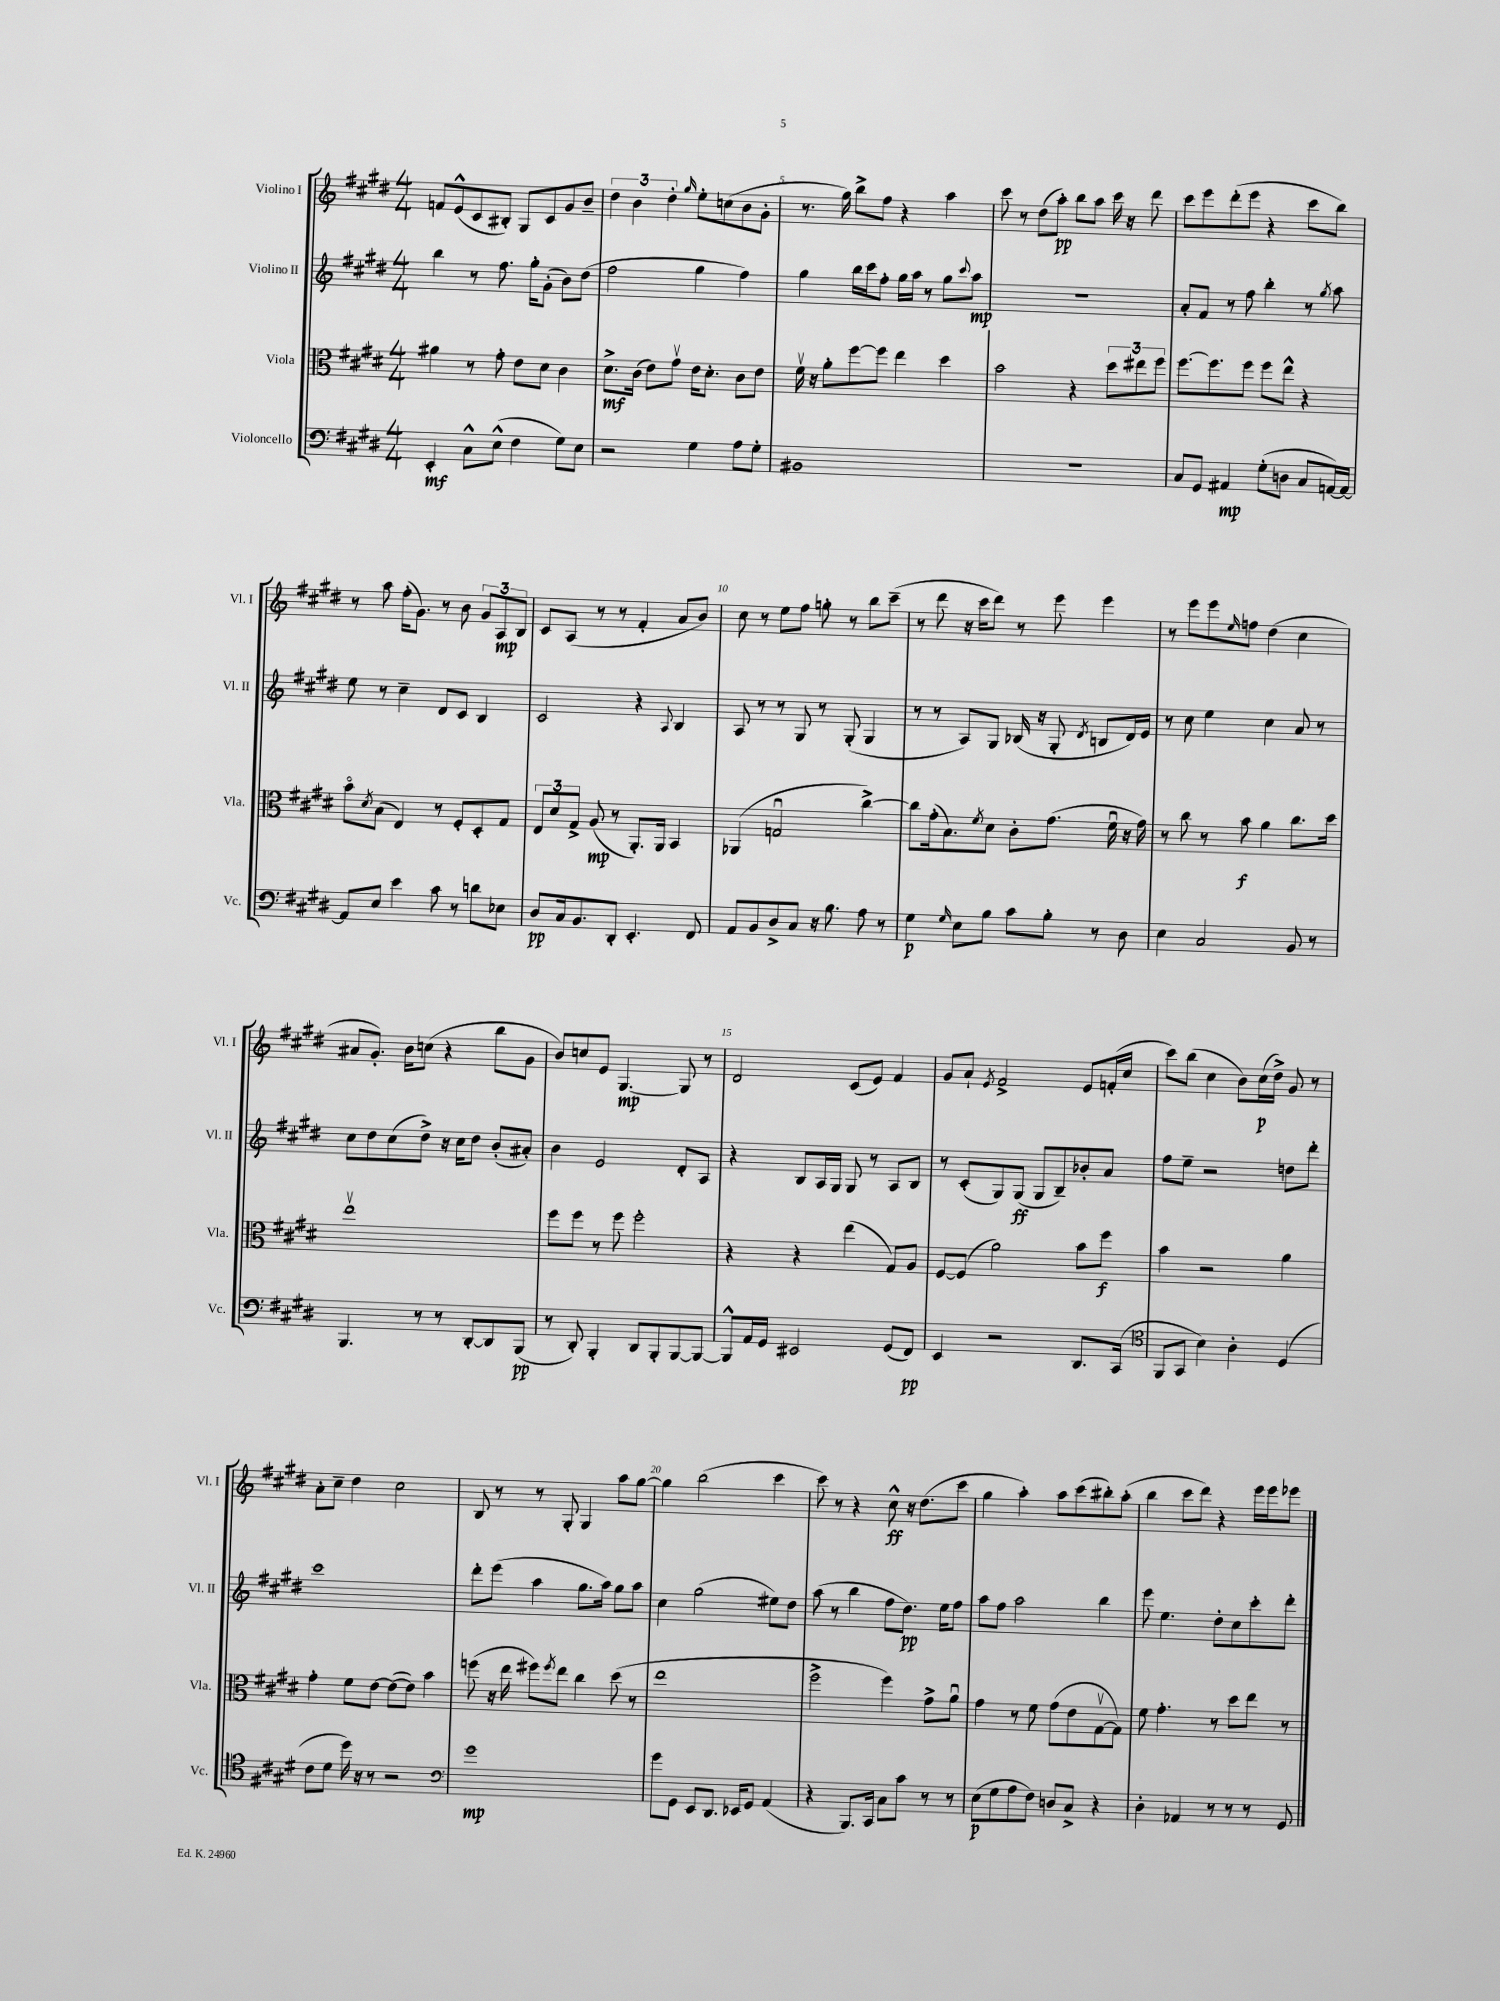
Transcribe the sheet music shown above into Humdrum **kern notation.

**kern	**dynam	**kern	**dynam	**kern	**dynam	**kern	**dynam
*part4	*part4	*part3	*part3	*part2	*part2	*part1	*part1
*staff4	*staff4	*staff3	*staff3	*staff2	*staff2	*staff1	*staff1
*I"Violoncello	*	*I"Viola	*	*I"Violino II	*	*I"Violino I	*
*I'Vc.	*	*I'Vla.	*	*I'Vl. II	*	*I'Vl. I	*
*clefF4	*	*clefC3	*	*clefG2	*	*clefG2	*
*k[f#c#g#d#]	*	*k[f#c#g#d#]	*	*k[f#c#g#d#]	*	*k[f#c#g#d#]	*
*M4/4	*	*M4/4	*	*M4/4	*	*M4/4	*
=3	=3	=3	=3	=3	=3	=3	=3
4EE'/	mf	4a#X\	.	4bb\	.	8fn/L	.
.	.	.	.	.	.	(8e^^/	.
8C#^^\L	.	8r	.	8r	.	8c#/	.
(8E^^\J	.	8g#'\	.	8.ff#\	.	8B#X'/J)	.
4F#\	.	8e\L	.	.	.	8G#/L	.
.	.	.	.	16gg#'\KL	.	.	.
.	.	8d#\J	.	(8g#'\J	.	8c#/	.
8G#\L)	.	4c#\	.	8b\L)	.	8g#/	.
8E\J	.	.	.	(8dd#\J	.	8b~/J	.
=4	=4	=4	=4	=4	=4	=4	=4
2r	.	8.d#^\L	mf	2ff#\	.	6dd#\	.
.	.	.	.	.	.	6b\	.
.	.	(16c#\Jk	.	.	.	.	.
.	.	8e\L)	.	.	.	.	.
.	.	.	.	.	.	6dd#'\	.
.	.	8g#v\J	.	.	.	.	.
.	.	.	.	.	.	16qqgg#/	.
4G#\	.	16e\KL	.	4gg#\	.	8ee'\L	.
.	.	8.d#'\J	.	.	.	.	.
.	.	.	.	.	.	(8ccn\	.
8A\L	.	8c#\L	.	4ff#\)	.	8b\	.
8G#'\J	.	8e\J	.	.	.	8g#'\J	.
=5	=5	=5	=5	=5	=5	=5	=5
1BB#X	.	16f#v\	.	4gg#\	.	8.r	.
.	.	16r	.	.	.	.	.
.	.	8a'\L	.	.	.	.	.
.	.	.	.	.	.	16gg#\)	.
.	.	[8ff#\	.	16bb\LL	.	8bb^\L	.
.	.	.	.	16ccc#\J	.	.	.
.	.	8ff#\J]	.	8ff#'\J	.	8ff#\J	.
.	.	4ee\	.	16gg#\LL	.	4r	.
.	.	.	.	16aa\JJ	.	.	.
.	.	.	.	8r	.	.	.
.	.	4dd#\	.	8gg#\L	.	4aa\	.
.	.	.	.	8qqccc#/	.	.	.
.	.	.	.	8aa\J	mp	.	.
=6	=6	=6	=6	=6	=6	=6	=6
1r	.	2b\	.	1r	.	8ccc#\	.
.	.	.	.	.	.	8r	.
.	.	.	.	.	.	(8dd#\L	.
.	.	.	.	.	.	8aa'\J)	pp
.	.	4r	.	.	.	8bb\L	.
.	.	.	.	.	.	8aa\J	.
.	.	12dd#\L	.	.	.	16ccc#\	.
.	.	.	.	.	.	16r	.
.	.	12ee#X\	.	.	.	.	.
.	.	.	.	.	.	8ddd#\	.
.	.	12ff#\J	.	.	.	.	.
=7	=7	=7	=7	=7	=7	=7	=7
8C#/L	.	[8.ff#\L	.	8a'/L	.	8ccc#\L	.
8GG#/J	.	.	.	8f#/J	.	8eee\	.
.	.	8.ff#\]	.	.	.	.	.
4AA#X/	mp	.	.	8r	.	(8ddd#'\	.
.	.	8ff#\J	.	8ff#\	.	8eee\J	.
(8G#'\L	.	8ff#\L	.	4bb'\	.	4r	.
8Dn\J	.	8ee^^\J	.	.	.	.	.
8C#/L	.	4r	.	8r	.	8ccc#\L	.
.	.	.	.	8qgg#/	.	.	.
[16AAn/L)	.	.	.	8aa\	.	8bb\J)	.
16AA/JJ_	.	.	.	.	.	.	.
!!LO:LB:g=z
=8	=8	=8	=8	=8	=8	=8	=8
8AA/L]	.	8b\L	.	8ee\	.	8r	.
.	.	8qd#/	.	.	.	.	.
8E/J	.	(8B\J	.	8r	.	8aa\	.
4e\	.	4E/)	.	4cc#~\	.	(16ff#'\KL	.
.	.	.	.	.	.	8.g#\J)	.
8c#\	.	8r	.	8d#/L	.	8r	.
8r	.	8F#'/L	.	8c#/J	.	8b\	.
8dn\L	.	8D#'/	.	4B/	.	12g#/L	.
.	.	.	.	.	.	12A/	mp
8E-X\J	.	8G#/J	.	.	.	.	.
.	.	.	.	.	.	12B/J	.
=9	=9	=9	=9	=9	=9	=9	=9
8D#/L	pp	12E/L	.	2c#/	.	8c#/L	.
.	.	12d#/	.	.	.	.	.
16C#/k	.	.	.	.	.	(8A/J	.
.	.	12G#^/J	.	.	.	.	.
8.BB/	.	.	.	.	.	.	.
.	.	(8A/	mp	.	.	8r	.
8DD#'/J	.	8r	.	.	.	8r	.
4.EE'/	.	8.AA'/L)	.	4r	.	4f#'/	.
.	.	16AA/Jk	.	.	.	.	.
.	.	.	.	8qqA/	.	.	.
.	.	4BB/	.	4B/	.	8a/L	.
8FF#/	.	.	.	.	.	8b/J)	.
=10	=10	=10	=10	=10	=10	=10	=10
8AA/L	.	(4AA-X/	.	8A/	.	8cc#\	.
8BB/	.	.	.	8r	.	8r	.
8D#^/	.	2Gnu/	.	8r	.	8ee\L	.
8C#/J	.	.	.	8G#/	.	8ff#\J	.
16r	.	.	.	8r	.	8ggn'\	.
8.B\	.	.	.	.	.	.	.
.	.	.	.	(8G#'/	.	8r	.
8A\	.	[4cc#^\)	.	4G#/	.	8bb\L	.
8r	.	.	.	.	.	(8ccc#~\J	.
=11	=11	=11	=11	=11	=11	=11	=11
4G#\	p	8cc#\L]	.	8r	.	8r	.
.	.	(16g#'\k	.	8r	.	8ddd#\	.
.	.	8.B\)	.	.	.	.	.
16qqG#/	.	.	.	.	.	.	.
8E\L	.	.	.	8A/L)	.	16r	.
.	.	.	.	.	.	16ccc#\KL	.
.	.	8qf#/	.	.	.	.	.
8B\J	.	8d#\J	.	8G#/J	.	8ddd#\J)	.
8c#\L	.	8c#'\L	.	(16B-X/	.	8r	.
.	.	.	.	16r	.	.	.
8B'\J	.	(8.g#\J	.	8G#'/	.	8eee\	.
.	.	.	.	8qd#/	.	.	.
8r	.	.	.	8Bn/L	.	4eee\	.
.	.	16f#u\	.	.	.	.	.
8D#\	.	16r	.	16d#/L)	.	.	.
.	.	16g#\)	.	16e/JJ	.	.	.
=12	=12	=12	=12	=12	=12	=12	=12
4E\	.	8r	.	8r	.	8r	.
.	.	8cc#\	.	8cc#\	.	8eee\L	.
2C#/	.	8r	.	4ee\	.	8eee\	.
.	.	.	.	.	.	16qqee/	.
.	.	8b\	f	.	.	8ffn\J	.
.	.	4a\	.	4cc#\	.	(4dd#\	.
8BB/	.	8.cc#\L	.	8a/	.	4cc#\	.
8r	.	.	.	8r	.	.	.
.	.	16dd#\Jk	.	.	.	.	.
!!LO:LB:g=z
=13	=13	=13	=13	=13	=13	=13	=13
4.BBB/	.	1eev	.	8cc#\L	.	8a#X/L	.
.	.	.	.	8dd#\	.	8.g#'/J)	.
.	.	.	.	(8cc#\	.	.	.
.	.	.	.	.	.	16b\KL	.
8r	.	.	.	8dd#^\J)	.	(8ccn\J	.
8r	.	.	.	16r	.	4r	.
.	.	.	.	16cc#\KL	.	.	.
[8DD#'/L	.	.	.	8dd#\J	.	.	.
8DD#/]	.	.	.	(8b'/L	.	8bb\L	.
(8BBB/J	pp	.	.	8a#X'/J)	.	8g#\J	.
=14	=14	=14	=14	=14	=14	=14	=14
8r	.	8ff#\L	.	4b\	.	8b/L)	.
8DD#'/)	.	8ff#\J	.	.	.	8ccn/	.
4BBB'/	.	8r	.	2e/	.	8e/J	.
.	.	8ff#\	.	.	.	[4.G#/	mp
8DD#/L	.	2ff#'\	.	.	.	.	.
8BBB'/	.	.	.	.	.	.	.
[8BBB/	.	.	.	8d#'/L	.	8G#/]	.
8BBB/J_	.	.	.	8A/J	.	8r	.
=15	=15	=15	=15	=15	=15	=15	=15
8BBB^^/L]	.	4r	.	4r	.	2d#/	.
16AA/L	.	.	.	.	.	.	.
16GG#/JJ	.	.	.	.	.	.	.
2EE#X/	.	4r	.	8B/L	.	.	.
.	.	.	.	16A/L	.	.	.
.	.	.	.	16G#/JJ	.	.	.
.	.	(4ee\	.	8G#/	.	(8c#/L	.
.	.	.	.	8r	.	8e/J)	.
(8GG#/L	.	8G#/L)	.	8A/L	.	4f#/	.
8FF#/J)	pp	8A/J	.	8B/J	.	.	.
=16	=16	=16	=16	=16	=16	=16	=16
4EE/	.	[8F#/L	.	8r	.	8g#/L	.
.	.	(8F#/J]	.	(8c#'/L	.	8a`/J	.
.	.	.	.	.	.	8qe/	.
2r	.	2a\)	.	8G#/)	.	2f#^/	.
.	.	.	.	(8G#/J	ff	.	.
.	.	.	.	8G#/L	.	.	.
.	.	.	.	8B~/)	.	.	.
8.DD#/L	.	8b\L	.	8b-X'/	.	8e/L	.
.	.	8ff#\J	f	8a/J	.	(16fn'/L	.
(16CC#/Jk	.	.	.	.	.	16cc#/JJ	.
=17	=17	=17	=17	=17	=17	=17	=17
*clefC4	*	*	*	*	*	*	*
8FF#/L	.	4b\	.	8ff#\L	.	8ccc#\L)	.
8GG#/J	.	.	.	8ee~\J	.	(8bb\J	.
4B\)	.	2r	.	2r	.	4cc#\	.
4A'\	.	.	.	.	.	8b\L)	.
.	.	.	.	.	.	(16cc#\L	p
.	.	.	.	.	.	16dd#^\JJ)	.
(4D#/	.	4a\	.	8ddn\L	.	8g#/	.
.	.	.	.	8ddd#'\J	.	8r	.
!!LO:LB:g=z
=18	=18	=18	=18	=18	=18	=18	=18
8c#\L	.	4g#'\	.	1ccc#	.	8a'\L	.
8d#\J	.	.	.	.	.	8cc#~\J	.
16dd#\)	.	8f#\L	.	.	.	4dd#\	.
16r	.	.	.	.	.	.	.
8r	.	[8e\J	.	.	.	.	.
2r	.	(8e\L_	.	.	.	2cc#\	.
.	.	8e\J])	.	.	.	.	.
.	.	4b\	.	.	.	.	.
=19	=19	=19	=19	=19	=19	=19	=19
*clefF4	*	*	*	*	*	*	*
1g#	mp	(8ffn\	.	8ddd#'\L	.	8B/	.
.	.	16r	.	(8eee\J	.	8r	.
.	.	16ee\	.	.	.	.	.
.	.	8ff#X\L)	.	4aa\	.	8r	.
.	.	8qff#/	.	.	.	.	.
.	.	8ee\J	.	.	.	8G#'/	.
.	.	4cc#\	.	8.gg#\L	.	4G#/	.
.	.	.	.	16aa\Jk)	.	.	.
.	.	(8dd#\	.	8gg#\L	.	8aa\L	.
.	.	8r	.	8aa\J	.	[8gg#\J	.
=20	=20	=20	=20	=20	=20	=20	=20
8g#\L	.	1ee	.	4cc#\	.	4gg#\]	.
8GG#\J	.	.	.	.	.	.	.
8EE/L	.	.	.	(2gg#\	.	(2bb\	.
8.DD#/J	.	.	.	.	.	.	.
16EE-X/KL	.	.	.	.	.	.	.
8GG#/J	.	.	.	.	.	.	.
(4AA/	.	.	.	8ee#X\L)	.	4ccc#\	.
.	.	.	.	8dd#\J	.	.	.
=21	=21	=21	=21	=21	=21	=21	=21
4r	.	2ff#^\	.	(8aa\	.	8ccc#\)	.
.	.	.	.	8r	.	8r	.
8.BBB/L)	.	.	.	4bb\	.	4r	.
16CC#/Jk	.	.	.	.	.	.	.
8C#\L	.	4ff#\)	.	8ff#\L	.	8cc#^^\	ff
8c#\J	.	.	.	8.dd#\J)	pp	16r	.
.	.	.	.	.	.	(8.dd#\L	.
8r	.	8g#^\L	.	.	.	.	.
.	.	.	.	16ee\KL	.	.	.
8r	.	8au\J	.	8ff#\J	.	8ccc#\J	.
=22	=22	=22	=22	=22	=22	=22	=22
(8E\L	p	4g#\	.	8aa\L	.	4gg#\	.
8G#\	.	.	.	8ff#\J	.	.	.
8A\	.	8r	.	2aa\	.	4aa'\)	.
8F#\J)	.	8f#\	.	.	.	.	.
8Dn/L	.	(8g#\L	.	.	.	8aa\L	.
8C#^/J	.	8e\	.	.	.	(8ccc#\	.
4r	.	[8G#v\	.	4bb\	.	8bb#X'\)	.
.	.	8G#\J])	.	.	.	(8aa'\J	.
=23	=23	=23	=23	=23	=23	=23	=23
4D#'\	.	8f#\	.	8eee\	.	4bb\	.
.	.	4.g#'\	.	4.ee\	.	.	.
4AA-X/	.	.	.	.	.	8ccc#\L	.
.	.	.	.	.	.	8ddd#\J)	.
8r	.	8r	.	8dd#'\L	.	4r	.
8r	.	8dd#\L	.	8cc#\	.	.	.
8r	.	8ee\J	.	8ccc#'\	.	16eee\LL	.
.	.	.	.	.	.	16eee\J	.
8GG#/	.	8r	.	8ddd#'\J	.	8eee-X\J	.
==	==	==	==	==	==	==	==
*-	*-	*-	*-	*-	*-	*-	*-
